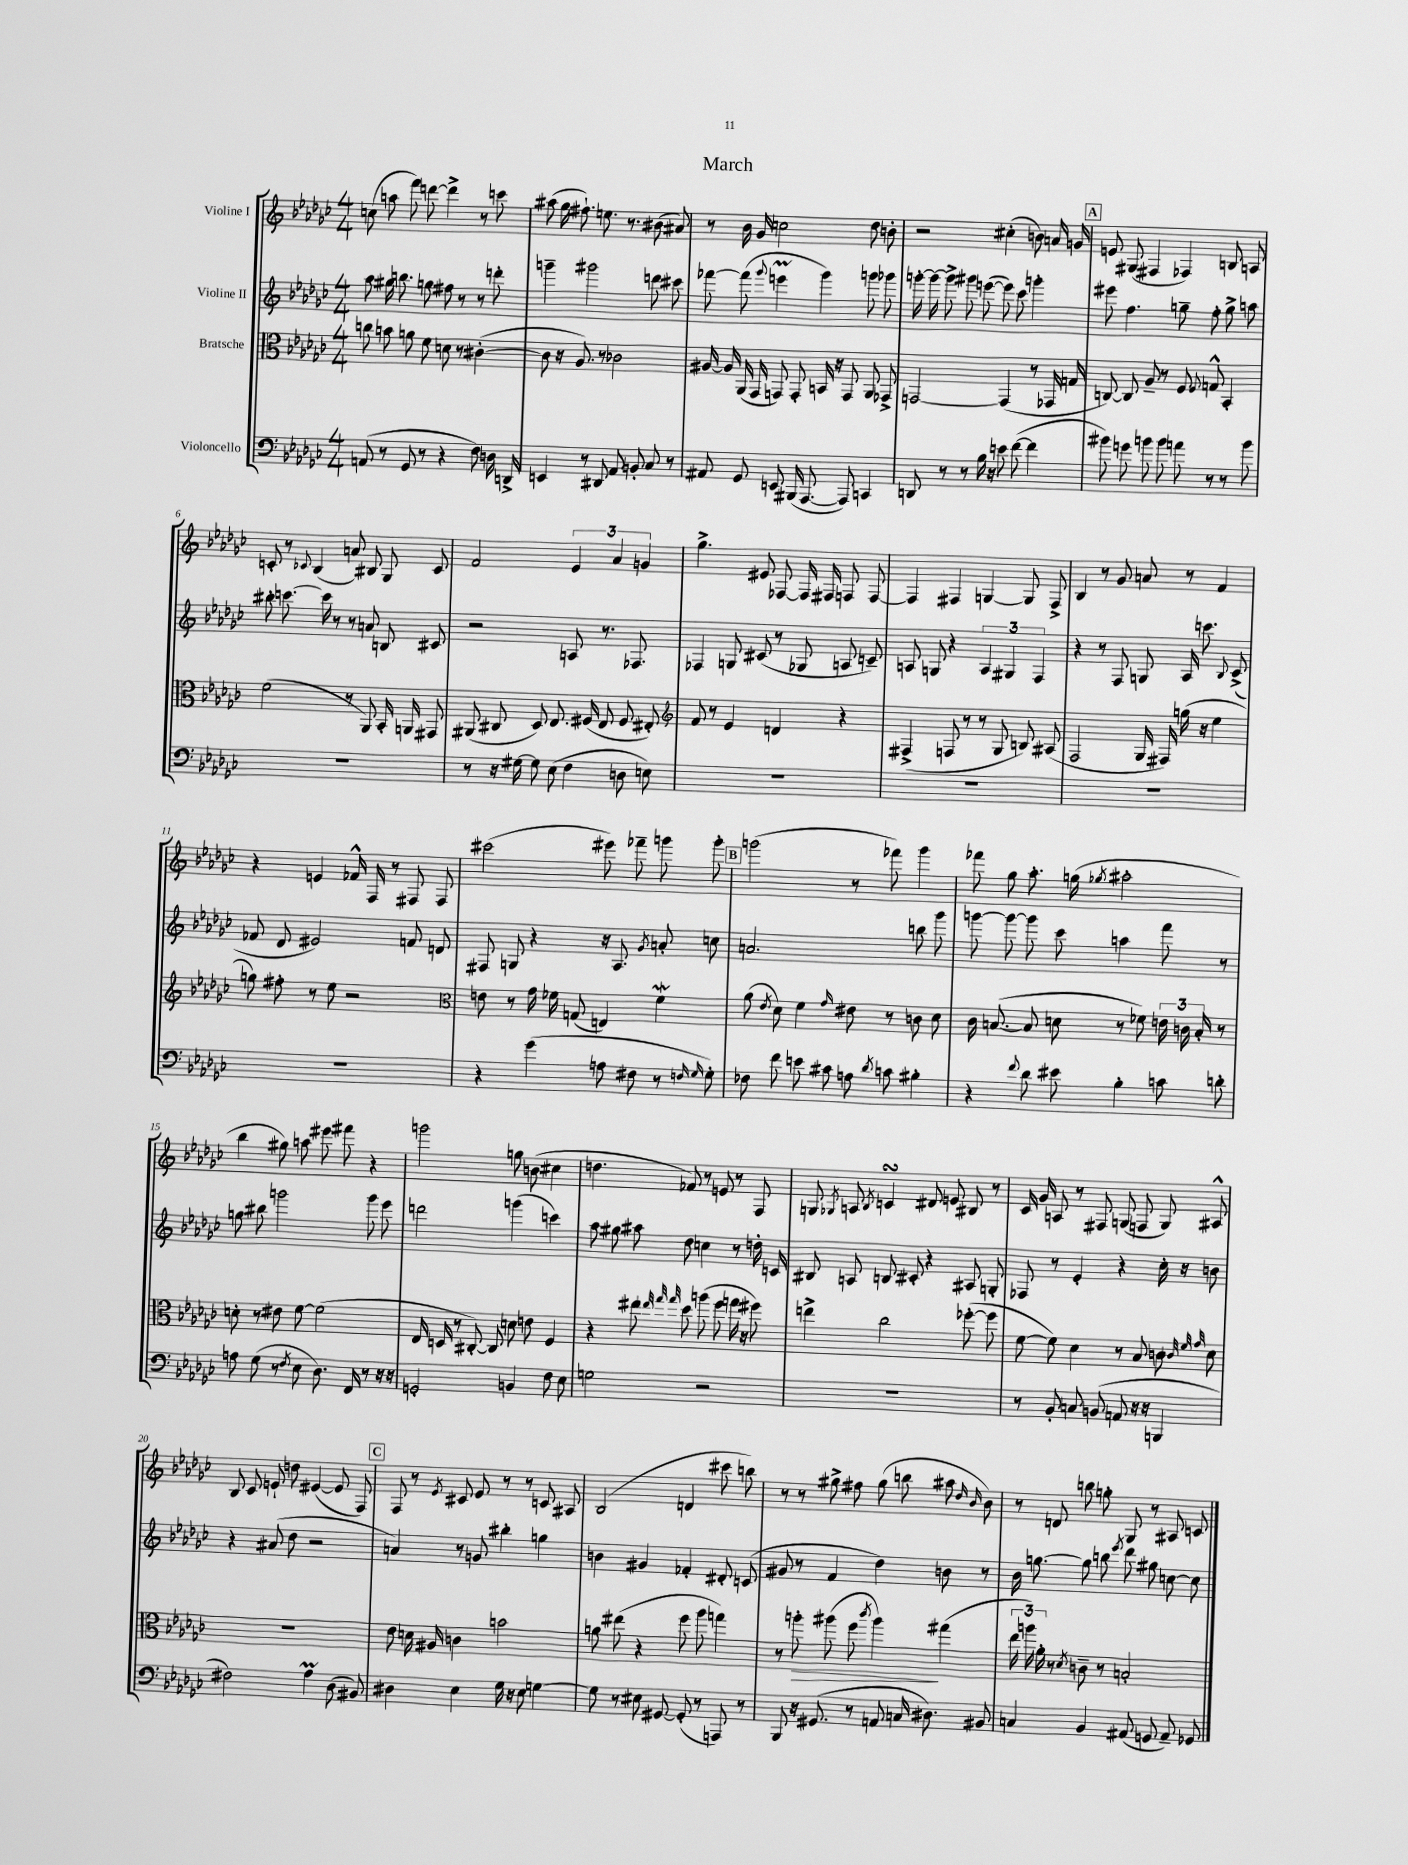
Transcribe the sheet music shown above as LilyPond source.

\header { title = "March" }
<<
\new StaffGroup <<
\new Staff = "s0" \with { instrumentName = "Violine I" } {
    \clef treble \key ges \major \numericTimeSignature \time 4/4
    \autoBeamOff c''8( a''8 f'''8) d'''8~ d'''4-> r8 c'''8 |
    ais''8( ges''16 fis''8.-!) e''8. r8. bis'8( ais'8) |
    r8 bes'16 ges'16 c''2 des''8 b'8-. |
    r2 cis''4-.( b'8) a'16 g'16 |
    \mark \markup { \box "A" } e'8 gis8( fis4 fes4) b8 a8 |
    c'8-. r8 \appoggiatura { ces'8 } bes4( a'8) bis8 ges8 ces'8 |
    f'2 \tuplet 3/2 { ees'4 aes'4 g'4 } |
    ges''4.-> eis'8 fes8~ fes16 fis16 f8 f8~ |
    f4 fis4 g4~ g8 fis8-> |
    bes4 r8 ges'8 a'8 r8 f'4 |
    r4 e'4 fes'16-^ f16 r8 fis8 fis8 |
    cis'''2( eis'''8) fes'''8-- g'''8 g'''8-. |
    \mark \markup { \box "B" } g'''2( r8 fes'''8) g'''4 |
    fes'''8 ges''8 aes''8.-. g''16( \acciaccatura { ges''8 } ais''2-. |
    bes''4 gis''8) a''8 eis'''8 fis'''8 r4 |
    g'''2 g''8 b'8( cis''4 |
    d''4. fes'8) r8 e'8 r8 f8 |
    g8 \acciaccatura { ges8 } a8 \acciaccatura { bes8 } c'4\turn dis'8 e'8 bis8 r8 |
    ces'16 ges'16 a8 r8 fis8 g8( f8 g8) ais8-^ |
    bes8 ces'8 e'8-! d''8 eis'4~( eis'8 f8) |
    \mark \markup { \box "C" } f8 r8 \acciaccatura { ees'8 } cis'8 ees'8 r8 r8 c'8 ais8 |
    bes2( d'4 cis'''8 b''8) |
    r8 r8 gis''8-> fis''8 gis''8( b''8 ais''8 \grace { des''16 bes'16 } bes'8) |
    r8 d'8 b''8 g''8-. ges8 r8 ais8 c'8 \bar "|." |
}
\new Staff = "s1" \with { instrumentName = "Violine II" } {
    \clef treble \key ges \major \numericTimeSignature \time 4/4
    \autoBeamOff aes''8 gis''16 b''8. g''8 fis''8 r8 r8 d'''8-. |
    g'''4-- gis'''2 d'''8 cis'''8 |
    fes'''8~ fes'''8( \appoggiatura { ges'''8 } e'''4\prall ges'''4) g'''8 ges'''8 |
    g'''16~-. g'''16~ g'''8-> gis'''8 e'''8~( e'''8) ces'''8 g'''4-. |
    \mark \markup { \box "A" } eis'''8 f''4. g''8-- f''8-. g''8-> a''8 |
    bis''8-. c'''8.~ c'''16 r8 r8 a'8 b8 cis'8 |
    r2 a8 r8. fes8. |
    fes4 g8 cis'8( r8 ges8 a8 c'8--) |
    a8 g8 r4 \tuplet 3/2 { a4 gis4 f4 } |
    r4 r8 f8 g8 aes16 c'''8. \appoggiatura { bes8 } ces'8->( |
    fes'8 des'8 eis'2) f'8 d'8 |
    fis8 g8 r4 r16 aes8. \acciaccatura { ges'8 } a'8-. c''8 |
    \mark \markup { \box "B" } a'2. b''8 ges'''8 |
    g'''8~ g'''8~ g'''8 ces'''8 a''4 f'''8 r8 |
    g''8 bis''8 g'''2 g'''8 ees'''8 |
    d'''2 g'''4( c'''4) |
    aes''8 gis''8 ais''8 des''8 c''4 r8 d''16-. c'16 |
    bis8 a8 b8 cis'8-. r4 ais8 g8-. |
    fes8 r8 ees'4-. r4 ces''16-. r16 b'8 |
    r4 ais'8( des''8 r2 |
    \mark \markup { \box "C" } a'4) r8 g'8 bis''4-. g''4 |
    b'4 gis'4 fes'4-. dis'8-. c'8( |
    gis'8 r8 f'4 des''4) b'8 r8 |
    bes'16 g''8.~ g''8 b''8 \acciaccatura { ees'''8 } des'''8 gis''8 c''8~ c''8 \bar "|." |
}
\new Staff = "s2" \with { instrumentName = "Bratsche" } {
    \clef alto \key ges \major \numericTimeSignature \time 4/4
    \autoBeamOff c''8 b'8 a'8 f'8 d'8 r8 cis'4~-.( |
    cis'8 r16 aes8.) r8 ces'2 |
    ais16~ ais16 aes,16( ges,16 g,8) g,8-. b,16 r16 g,8 aes,8 ges,8-> |
    g,2~ g,4( r8 ges,16 g16 |
    \mark \markup { \box "A" } c8~) c8 aes8-- r8 f8 \appoggiatura { f8 } g8-^ bes,4-. |
    f'2( r8 aes,8) bes,16-. a,16 gis,8 |
    ais,8( cis8 des8) ees8. fis16( ees8 fis8 eis8-.) |
    \clef treble f'8 r8 ees'4 d'4 r4 |
    fis4->( f8 r8 r8 ges8 b8) ais8( |
    f2 ges16 fis16) g''16( r16 ees''4 |
    g''8) fis''8-. r8 ees''8 r2 |
    \clef alto e'8 r8 ges'16 fes'16 g8( e4) fes'4\mordent |
    \mark \markup { \box "B" } aes'8( \acciaccatura { ees'8 } des'8) f'4 \grace { ges'16 } eis'8 r8 c'8 des'8 |
    ces'16 b8.~( b8 d'8 r8 fes'8) \tuplet 3/2 { e'16 c'16 b16-. } r8 |
    d'8-. r8 eis'8 f'8~ f'2( |
    ees16 d16 r8 cis8~-.) cis8 d'8 e'8 f4 |
    r4 eis''8 \grace { ees''32 ges''32 ges''32 } des''8 a''8( f''8 g''16 r16 fis''8) |
    e''4-> ces''2 fes''8~-.( fes''8 |
    f'8~ f'8) des'4 r8 bes8 c'8 \grace { ces'32 f'32 ges'32 } des'8 |
    R1 |
    \mark \markup { \box "C" } ees'8 d'16 ais16 c'4 b'2 |
    a'8 eis''8( r4 f''8 aes''8 g''4) |
    r8 a''8-.\> ais''8( f''8 \acciaccatura { ces'''8 } ais''4\!) gis''4( |
    \tuplet 3/2 { ees''16 a''16) aes'16-. } r8 \acciaccatura { des'8 } c'8-- r8 b2-. \bar "|." |
}
\new Staff = "s3" \with { instrumentName = "Violoncello" } {
    \clef bass \key ges \major \numericTimeSignature \time 4/4
    \autoBeamOff a,8( r8 ges,8 r8 r4 f8) d16 d,16-> |
    e,4 r8 dis,8 aes,8 b,8-. ces8 r8 |
    ais,8 ges,8 e,8 bis,,16( aes,,8.~ aes,,8) c,4 |
    d,8 r8 r8 bes16 r16 e'8 f'8~( f'4 |
    \mark \markup { \box "A" } bis'8) g'8 b'8 b'8 a'8 r8 r8 b'8 |
    R1 |
    r8 r16 gis16~ gis8 ees8( f4 d8 e8) |
    R1 |
    R1 |
    R1 |
    R1 |
    r4 ges'4( a8 fis8 r8 \grace { f16 ges16 } ges8-.) |
    \mark \markup { \box "B" } fes8 f'8 e'8 cis'8 a8 \acciaccatura { des'8 } c'8 bis4-. |
    r4 \appoggiatura { f'8 } des'8 eis'8 bes4-. c'8 d'8-. |
    a8 ges8( r8 \acciaccatura { f8 } ees8 des8.) f,16 r8 r16 r16 |
    g,2-. b,4 f8 ees8 |
    g2 r2 |
    R1 |
    r8 bes,8-. c8 b,8( a,8 r16 r16 b,,4 |
    fis2) aes4\prall des8( bis,8) |
    \mark \markup { \box "C" } dis4 ees4 ges16 r16 ees8 g4~ |
    g8 r8 eis8 gis,8~ gis,8-.( r8 a,,8) r8 |
    bes,,8 r16 gis,8.( r8 a,8 c16 dis8.) bis,8 |
    c4 bes,4 ais,8( g,8 ais,8--) ges,8 \bar "|." |
}
>>
>>
